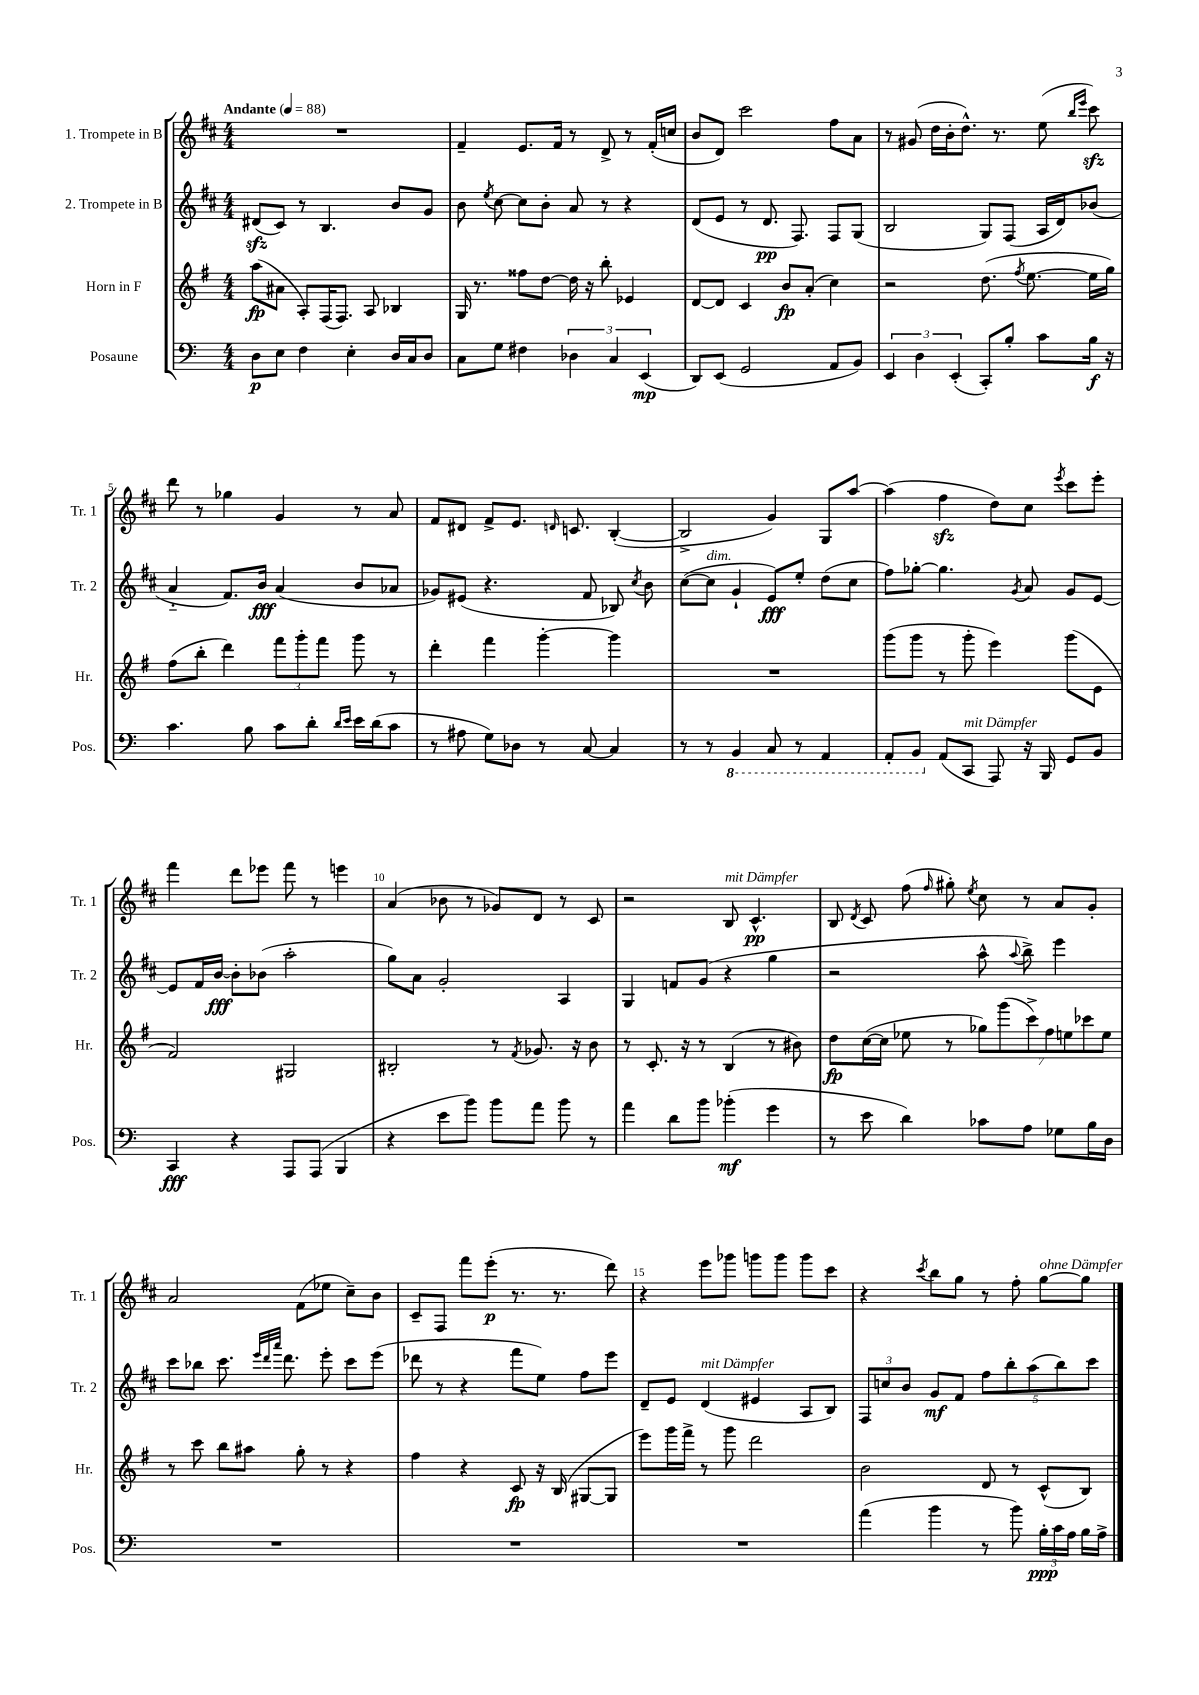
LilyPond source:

<<
\new StaffGroup <<
\new Staff = "s0" \with { instrumentName = "1. Trompete in B" shortInstrumentName = "Tr. 1" } {
    \clef treble \key d \major \numericTimeSignature \time 4/4 \tempo "Andante" 4 = 88
    \autoBeamOff R1 |
    fis'4-- e'8.[ fis'16] r8 d'8-> r8 fis'16[-.( c''16] |
    b'8[ d'8]) cis'''2 fis''8[ a'8] |
    r8 gis'8( d''16[ b'16-. d''8.]-^) r8. e''8( \grace { b''16[ e'''16] } cis'''8\sfz) |
    d'''8 r8 ges''4 g'4 r8 a'8 |
    fis'8[ dis'8] fis'8[-> e'8.] \grace { d'16 } c'8. b4~-.( |
    b2-> g'4) g8[ a''8]~ |
    a''4( fis''4\sfz d''8[) cis''8] \acciaccatura { e'''8 } cis'''8[ e'''8]-. |
    fis'''4 d'''8[ ees'''8] fis'''8 r8 e'''4 |
    a'4( bes'8 r8 ges'8[) d'8] r8 cis'8 |
    r2 b8^\markup { \italic "mit Dämpfer" } cis'4.-^\pp |
    b8 \acciaccatura { d'8 } cis'8 fis''8( \grace { fis''16 } gis''8-.) \acciaccatura { e''8 } cis''8 r8 a'8[ g'8]-. |
    a'2 fis'8[( ees''8] cis''8[--) b'8] |
    cis'8[-- fis8] fis'''8[ e'''8]-.\p( r8. r8. d'''8) |
    r4 e'''8[ ges'''8] g'''8[ g'''8] g'''8[ cis'''8] |
    r4 \acciaccatura { cis'''8 } b''8[ g''8] r8 fis''8-. g''8[~^\markup { \italic "ohne Dämpfer" } g''8] \bar "|." |
}
\new Staff = "s1" \with { instrumentName = "2. Trompete in B" shortInstrumentName = "Tr. 2" } {
    \clef treble \key d \major \numericTimeSignature \time 4/4
    \autoBeamOff dis'8[\sfz( cis'8]) r8 b4. b'8[ g'8] |
    b'8 \acciaccatura { e''8 } cis''8~ cis''8[ b'8]-. a'8 r8 r4 |
    d'8[( e'8] r8 d'8.\pp fis8.) fis8[ g8]( |
    b2 g8[) fis8]( a16[ d'16) bes'8]( |
    a'4-_ fis'8.[) b'16]\fff a'4( b'8[ aes'8] |
    ges'8[) eis'8]( r4. fis'8 bes8) \acciaccatura { cis''8 } b'8 |
    cis''8[~( cis''8]^\markup { \italic "dim." } g'4-! e'8[\fff) e''8]-. d''8[( cis''8] |
    fis''8[) ges''8]~-. ges''4. \acciaccatura { g'8 } a'8 g'8[ e'8]~ |
    e'8[ fis'16 b'16]~\fff b'8[-. bes'8]( a''2-. |
    g''8[) a'8] g'2-. a4 |
    g4 f'8[ g'8]( r4 g''4 |
    r2 a''8-^ \appoggiatura { a''8 } b''8->) e'''4 |
    cis'''8[ bes''8] cis'''8. \grace { e'''32[ d'''32 a'''32] } d'''8. e'''8-. cis'''8[ e'''8]( |
    des'''8 r8 r4 fis'''8[ e''8]) fis''8[ e'''8] |
    d'8[-- e'8] d'4^\markup { \italic "mit Dämpfer" }( eis'4 a8[ b8]) |
    \tuplet 3/2 { fis8[ c''8 b'8] } g'8[\mf fis'8] \tuplet 5/4 { fis''8[ b''8-. a''8( b''8) cis'''8] } \bar "|." |
}
\new Staff = "s2" \with { instrumentName = "Horn in F" shortInstrumentName = "Hr." } {
    \clef treble \key g \major \numericTimeSignature \time 4/4
    \autoBeamOff a''8[\fp( ais'8] a8[-.) fis16( fis8.]) a8 bes4 |
    g16 r8. fisis''8[ d''8]~ d''16 r16 b''8-. ees'4 |
    d'8[~ d'8] c'4 b'8[\fp a'8]-.( c''4) |
    r2 d''8.( \acciaccatura { fis''8 } e''8.~ e''16[ g''16]) |
    fis''8[( b''8]-. d'''4) \tuplet 3/2 { fis'''8[ g'''8-. fis'''8] } g'''8 r8 |
    d'''4-. fis'''4 g'''4~-. g'''4 |
    R1 |
    g'''8[( g'''8] r8 g'''8-. e'''4) g'''8[( e'8] |
    fis'2) gis2 |
    bis2-. r8 \acciaccatura { fis'8 } ges'8. r16 b'8 |
    r8 c'8.-. r16 r8 b4( r8 bis'8) |
    d''8[\fp c''16~( c''16] ees''8 r8 \tuplet 7/4 { ges''8[) g'''8( c'''8->) fis''8 e''8 ces'''8 e''8] } |
    r8 c'''8 b''8[ ais''8] g''8-. r8 r4 |
    fis''4 r4 c'8\fp r16 b16( gis8[~ gis8] |
    e'''8[) g'''16 fis'''16]-> r8 g'''8 d'''2 |
    b'2 d'8 r8 c'8[-^( b8]) \bar "|." |
}
\new Staff = "s3" \with { instrumentName = "Posaune" shortInstrumentName = "Pos." } {
    \clef bass \key c \major \numericTimeSignature \time 4/4
    \autoBeamOff d8[\p e8] f4 e4-. d16[ c16 d8] |
    c8[ g8] fis4 \tuplet 3/2 { des4 c4 e,4\mp( } |
    d,8[) e,8]( g,2 a,8[ b,8]) |
    \tuplet 3/2 { e,4 d4 e,4-.( } c,8[-.) b8]-. c'8[ b16]\f r16 |
    c'4. b8 c'8[ d'8]-. \grace { d'16[ e'16] } e'16[ d'16( c'8] |
    r8 ais8 g8[) des8] r8 c8~ c4 |
    r8 r8 \ottava #-1 b,,4 c,8 r8 a,,4 |
    a,,8[-. b,,8] \ottava #0 a,8[( c,8]^\markup { \italic "mit Dämpfer" } a,,8) r16 b,,16 g,8[ b,8] |
    c,4\fff r4 a,,8[ a,,8]( b,,4 |
    r4 e'8[ b'8]) b'8[ a'8] b'8 r8 |
    a'4 d'8[ b'8] bes'4-.\mf( g'4 |
    r8 e'8 d'4) ces'8[ a8] ges8[ b16 d16] |
    R1 |
    R1 |
    R1 |
    a'4( b'4 r8 b'8) \tuplet 3/2 { b16[-.\ppp c'16 a16] } b16[ a16]-> \bar "|." |
}
>>
>>
\layout { \context { \Score \override BarNumber.break-visibility = ##(#f #t #t) barNumberVisibility = #(every-nth-bar-number-visible 5) } }
